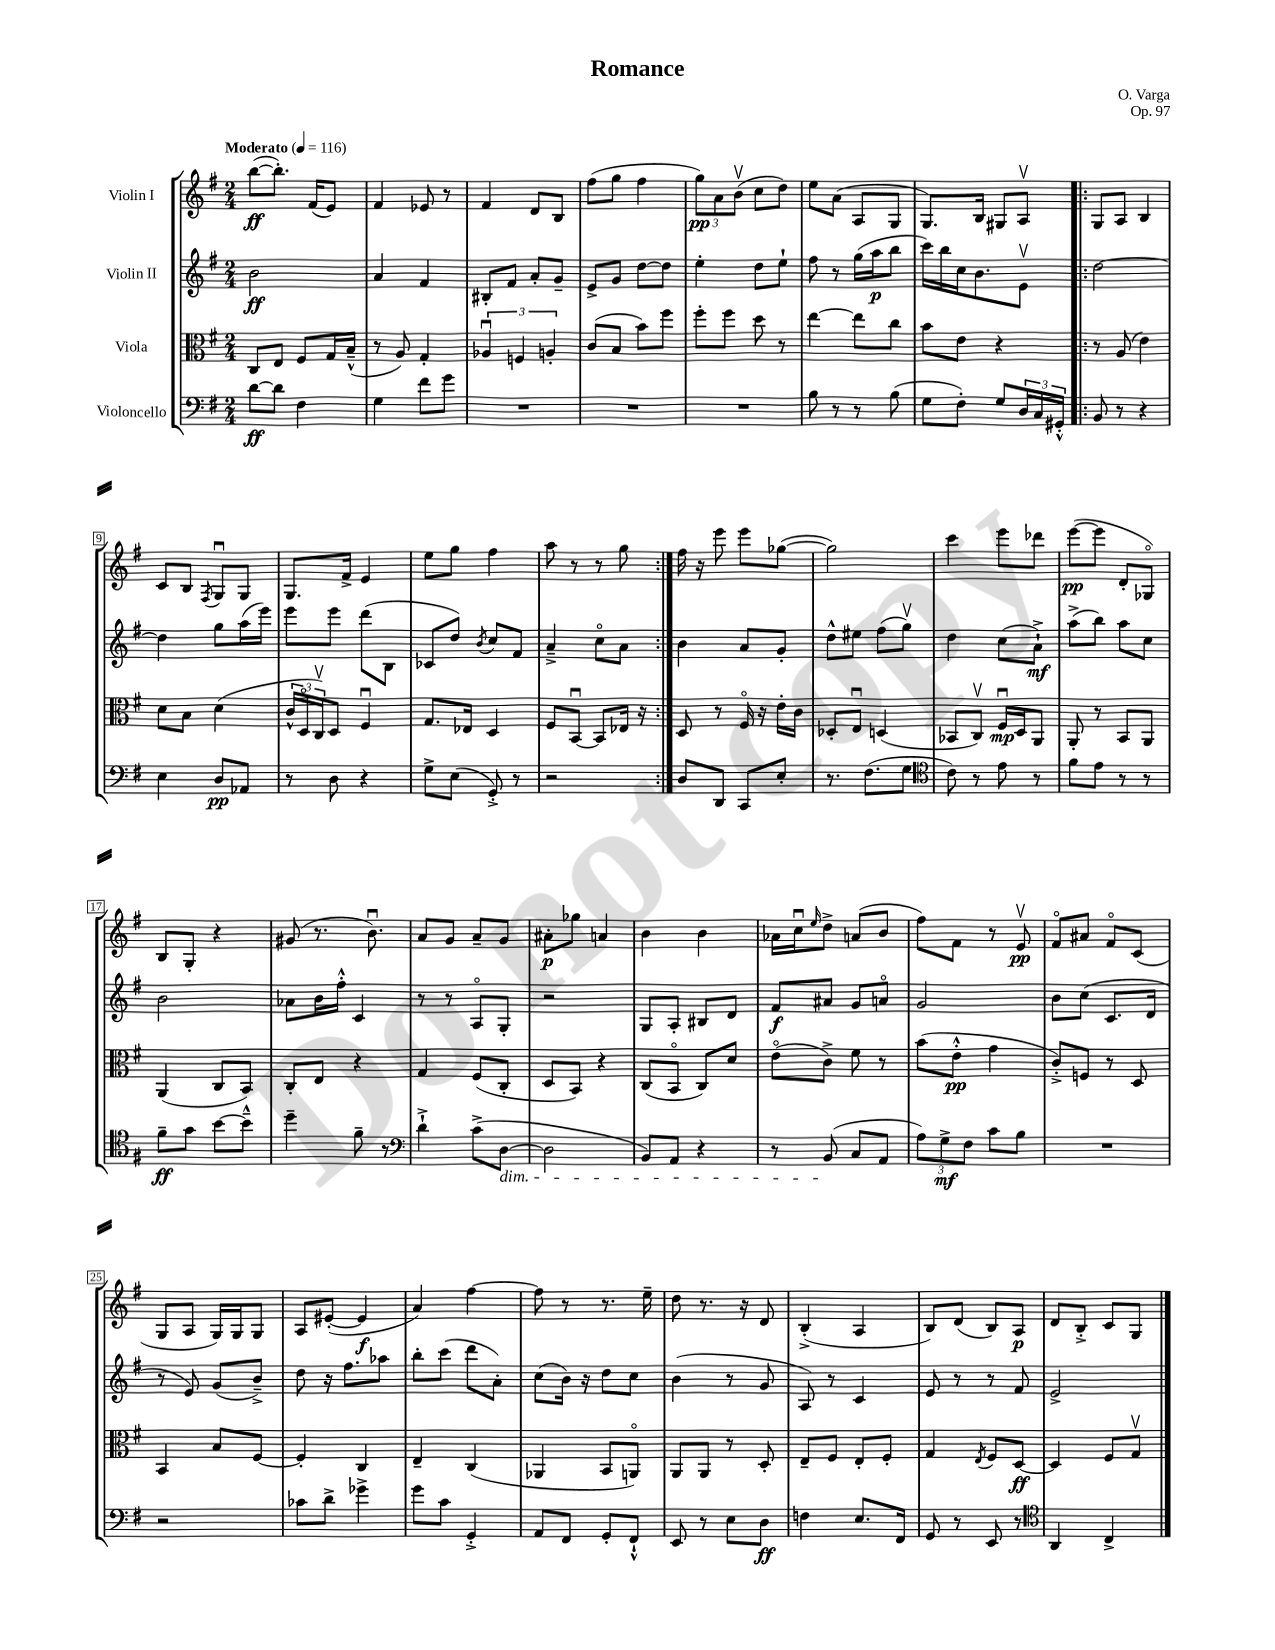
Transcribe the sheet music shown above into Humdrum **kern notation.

**kern	**kern	**kern	**kern
*staff4	*staff3	*staff2	*staff1
*clefF4	*clefC3	*clefG2	*clefG2
*k[f#]	*k[f#]	*k[f#]	*k[f#]
*M2/4	*M2/4	*M2/4	*M2/4
*MM116	*MM116	*MM116	*MM116
[8d\L	8C/L	2b\	([8bb\L
8d\]J	8E/J	.	8.bb'\]J)
4F#\	8F#/L	.	.
.	.	.	(16f#/LK
.	16G/L	.	8e/J)
.	(16B~^^/JJ	.	.
=	=	=	=
4G\	8r	4a/	4f#/
.	8A/)	.	.
8f#\L	4G'/	4f#/	8e-/
8g\J	.	.	8r
=	=	=	=
2r	6A-u/	8B#'/L	4f#/
.	.	8f#/J	.
.	6F/	.	.
.	.	8a'/L	8d/L
.	6A'/	.	.
.	.	8g~/J	8B/J
=	=	=	=
2r	(8c/L	8e^/L	(8ff#\L
.	8B/J	8g/J	8gg\J
.	8b\L)	[8dd\L	4ff#\
.	8ff#\J	8dd\]J	.
=	=	=	=
2r	8ff#'\L	4ee'\	12gg\L)
.	.	.	12a\
.	8ff#\J	.	.
.	.	.	(12bv\J
.	8dd\	8dd\L	8cc\L
.	8r	8ee`\J	8dd\J)
=	=	=	=
8B\	[4ee\	8ff#\	8ee\L
8r	.	8r	(8a\J
8r	8ee\]L	(16gg\LL	8A/L
.	.	16aa\J	.
(8B\	8cc\J	8bb\J	8G/J
=	=	=	=
8G\L	8b\L	16ccc\LL)	8.G/L)
.	.	16bb\	.
8F#'\J)	8e\J	16cc\J	.
.	.	8.b\	16B/Jk
8G/L	4r	.	8G#/L
24D/L	.	8ev\J	8Av/J
24C/	.	.	.
24GG#'^^/JJ	.	.	.
=!|:	=!|:	=!|:	=!|:
8BB/	8r	[2dd\	8G/L
8r	(8A/	.	8A/J
4r	4e\)	.	4B/
=	=	=	=
4E\	8d\L	4dd\]	8c/L
.	8B\J	.	8B/J
.	.	.	8qF#/
8D/L	(4d\	8gg\L	8Gu/L
8AA-/J	.	(16aa\L	8G/J
.	.	16eee\JJ)	.
=	=	=	=
8r	24c^^/LL	8eee\L	8.G/L
.	24Do/	.	.
.	24Cv/J)	.	.
8D\	8D/J	8eee\J	.
.	.	.	16f#^/Jk
4r	4F#u/	(8ddd\L	4e/
.	.	8B\J	.
=	=	=	=
8G^\L	8.G/L	8c-/L	8ee\L
(8E\J	.	8dd/J)	8gg\J
.	16E-/Jk	.	.
.	.	8qb/	.
8GG'^/)	4D/	8cc/L	4ff#\
8r	.	8f#/J	.
=	=	=	=
2r	8F#/L	4a~^/	8aa\
.	[8BBu/J	.	8r
.	8BB/]L	8cco\L	8r
.	16E-/Jk	8a\J	8gg\
.	16r	.	.
=:|!	=:|!	=:|!	=:|!
8D/L	8D/	4b\	16ff#\
.	.	.	16r
8DD/J	8r	.	8eee\
8CC/L	16F#o/	8a/L	8eee\L
.	16r	.	.
8E'/J	16e'\LL	8g'/J	([8gg-\J
.	16c\JJ	.	.
=	=	=	=
8.r	8D-'/L	8dd^^\L	2gg-\])
.	8Eu/J	8ee#\J	.
(8.F#\L	.	.	.
.	(4D/	(8ff#\L	.
8G\J	.	8ggv\J)	.
=	=	=	=
*clefC4	*	*	*
8c\)	8BB-/L	4dd\	4ccc\
8r	8Cv/J)	.	.
8e\	16F#u/LL	(8cc\L	8eee\L
.	16D/J	.	.
8r	8AA/J	8a`^\J)	8ddd-\J
=	=	=	=
8f#\L	8AA'/	(8aa^\L	([8eee\L
8e\J	8r	8bb\J)	8eee\]J
8r	8BB/L	8aa\L	8d'/L
8r	8AA/J	8cc\J	8G-o/J)
=	=	=	=
8f#~\L	(4AA/	2b\	8B/L
8g\J	.	.	8G'/J
[8b\L	8C/L	.	4r
8b~^^\]J	8BB/J)	.	.
=	=	=	=
4dd~\	8C'/L	8a-\L	(8g#/
.	8E/J	16b\L	8.r
.	.	16ff#'^^\JJ	.
8f#~\	4r	4c/	.
.	.	.	8.bu\)
8r	.	.	.
=	=	=	=
*clefF4	*	*	*
4d`^\	4G/	8r	8a/L
.	.	8r	8g/J
(8c^\L	(8F#/L	8Ao/L	8a~/L
[8D\J	8C'/J	8G'/J	8g/J
=	=	=	=
2D\]	8D/L	2r	8a#'\L
.	8BB/J)	.	8gg-\J
.	4r	.	4a/
=	=	=	=
8BB/L)	(8C/L	8G/L	4b\
8AA/J	8BBo/J	8A'/J	.
4r	8C/L)	8B#/L	4b\
.	8d/J	8d/J	.
=	=	=	=
8r	(8eo\L	8f#/L	16a-\LL
.	.	.	16ccu\J
.	.	.	16qqee/
(8BB/	8c^\J)	8a#/J	8dd^\J
8C/L	8f#\	8g/L	(8a/L
8AA/J	8r	8ao/J	8b/J
=	=	=	=
12A\L)	(8b\L	2g/	8ff#\L)
12G^\	.	.	.
.	8e'^^\J	.	8f#\J
12F#\J	.	.	.
8c\L	4g\	.	8r
8B\J	.	.	8ev/
=	=	=	=
2r	8c'^/L)	8b\L	8f#o/L
.	8F/J	(8cc\J	8a#/J
.	8r	8.c/L	8f#o/L
.	8D/	.	(8c/J
.	.	16d/Jk	.
=	=	=	=
2r	4BB/	8r	8G/L
.	.	8e/)	8A/J
.	8B/L	(8g/L	16G/LL)
.	.	.	16G/J
.	[8F#/J	8b~^/J)	8G/J
=	=	=	=
8c-\L	4F#'/]	8dd\	8A/L
8d^\J	.	16r	([8e#'/J
.	.	8.ff#\L	.
4g-^\	4C/	.	4e#/]
.	.	8aa-\J	.
=	=	=	=
8g\L	4E~/	8bb'\L	4a/)
8c\J	.	(8ccc\J	.
4GG'^/	(4C/	8ddd\L	[4ff#\
.	.	8a'\J)	.
=	=	=	=
8AA/L	4AA-/	(8cc\L	8ff#\]
8FF#/J	.	16b\Jk)	8r
.	.	16r	.
8GG'/L	8BB/L	8dd\L	8.r
8FF#`^^/J	8AAo/J)	8cc\J	.
.	.	.	16ee~\
=	=	=	=
8EE/	8AA/L	(4b\	8dd\
8r	8AA/J	.	8.r
8E\L	8r	8r	.
.	.	.	16r
8D\J	8D'/	8g/	8d/
=	=	=	=
4F\	8E~/L	8A/)	(4B'^/
.	8F#/J	8r	.
8.E/L	8E'/L	4c/	4A/
.	8F#'/J	.	.
16FF#/Jk	.	.	.
=	=	=	=
8GG/	4G/	8e/	8B/L)
8r	.	8r	(8d/J
.	8qE/	.	.
8EE/	8F#/L	8r	8B/L)
8r	[8D/J	8f#/	8A/J
=	=	=	=
*clefC4	*	*	*
4AA/	4D/]	2e^/	8d/L
.	.	.	8B'^/J
4C^/	8F#/L	.	8c/L
.	8Gv/J	.	8G/J
==	==	==	==
*-	*-	*-	*-
